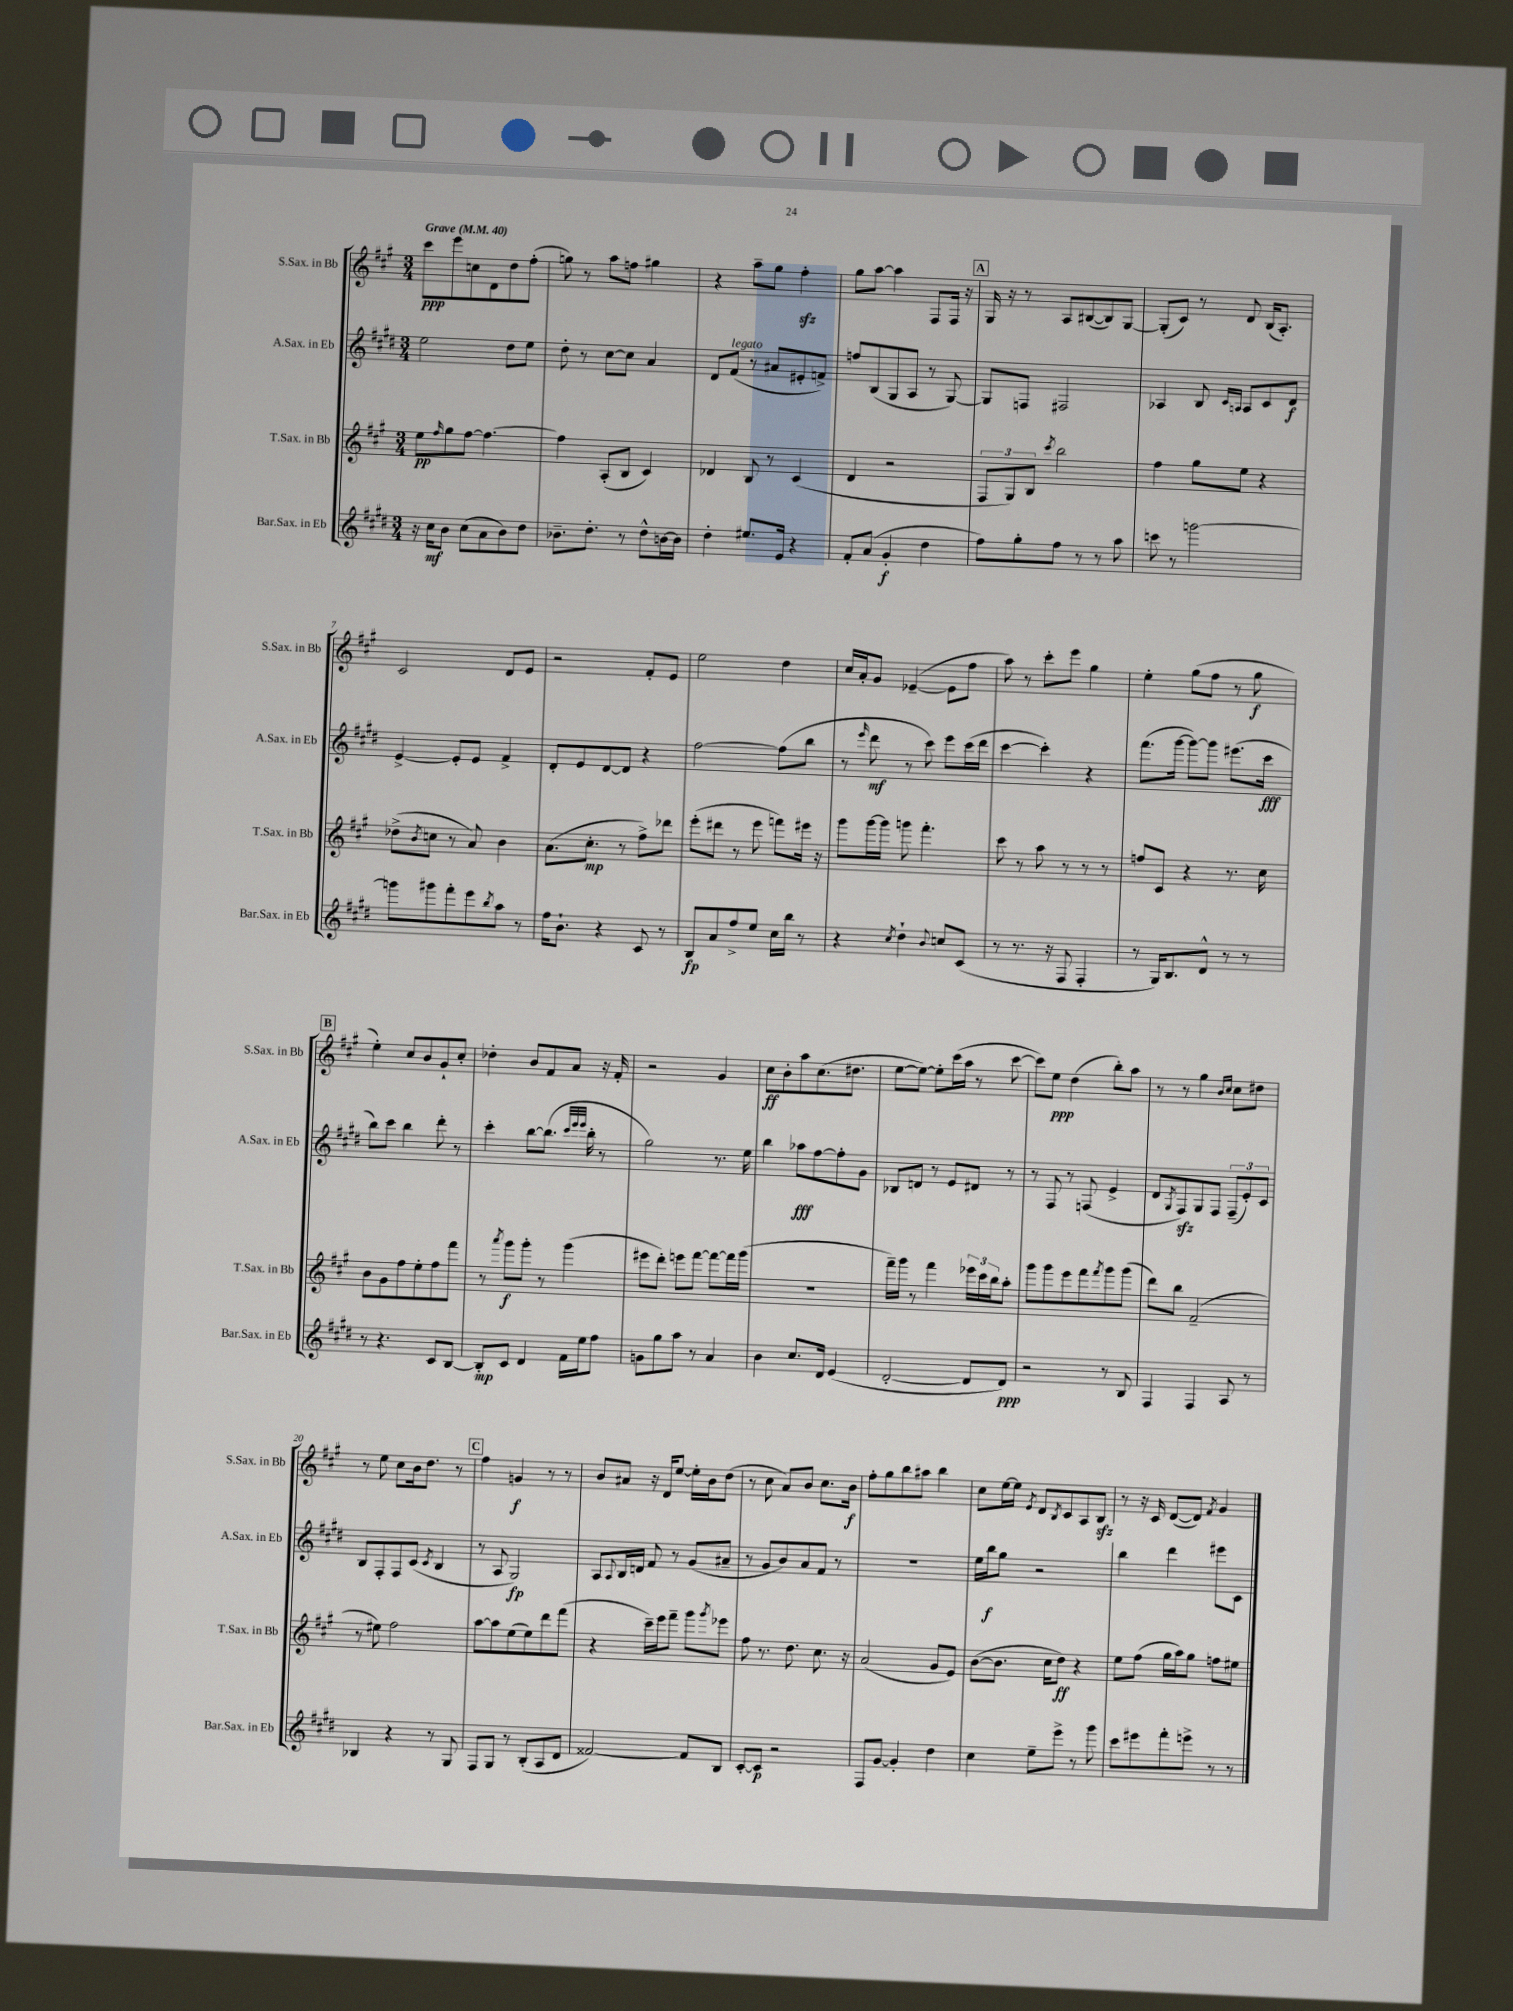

**kern	**dynam	**kern	**dynam	**kern	**dynam	**kern	**dynam
*part4	*part4	*part3	*part3	*part2	*part2	*part1	*part1
*staff4	*staff4	*staff3	*staff3	*staff2	*staff2	*staff1	*staff1
*I"Bar.Sax. in Eb	*	*I"T.Sax. in Bb	*	*I"A.Sax. in Eb	*	*I"S.Sax. in Bb	*
*I'Bar.Sax. in Eb	*	*I'T.Sax. in Bb	*	*I'A.Sax. in Eb	*	*I'S.Sax. in Bb	*
*clefG2	*	*clefG2	*	*clefG2	*	*clefG2	*
*k[f#c#g#d#]	*	*k[f#c#g#]	*	*k[f#c#g#d#]	*	*k[f#c#g#]	*
*M3/4	*	*M3/4	*	*M3/4	*	*M3/4	*
*MM40	*	*MM40	*	*MM40	*	*MM40	*
=1	=1	=1	=1	=1	=1	=1	=1
!	!	!	!	!	!	!LO:TX:a:B:t=Grave	!
16r	.	8ee\L	pp	2ee\	.	8ccc#\L	ppp
16cc#\KL	mf	.	.	.	.	.	.
.	.	16qqff#/	.	.	.	.	.
8b\J	.	8gg#\	.	.	.	8eee\	.
(8cc#\L	.	[8ff#\J	.	.	.	8ccn\	.
8a\	.	4.ff#\_	.	.	.	8d\	.
8b\)	.	.	.	8dd#\L	.	8dd\	.
8dd#\J	.	.	.	8ee\J	.	(8ff#'\J	.
=2	=2	=2	=2	=2	=2	=2	=2
8.b-X~\L	.	4ff#\]	.	8dd#'\	.	8ggn\)	.
.	.	.	.	8r	.	8r	.
8.dd#'\J	.	.	.	.	.	.	.
.	.	(8A'/L	.	[8cc#\L	.	8aa\L	.
8r	.	8B/J	.	8cc#\J]	.	8ffn\J	.
8dd#^^\L	.	4c#/)	.	4a/	.	4gg#X\	.
[16bn\L	.	.	.	.	.	.	.
16b\JJ]	.	.	.	.	.	.	.
=3	=3	=3	=3	=3	=3	=3	=3
4dd#'\	.	4d-X/	.	8d#/L	.	4r	.
!	!	!	!	!LO:TX:a:i:t=legato	!	!	!
.	.	.	.	(8f#/J	.	.	.
8.ee#X/L	.	8B/	.	8r	.	8aa~\L	.
.	.	8r	.	8a#X/L	.	8gg#\J	.
16e/Jk	.	.	.	.	.	.	.
4r	.	(4c#/	.	8e#X'/	.	4ff#zz'\	.
.	.	.	.	8fn^/J)	.	.	.
=4	=4	=4	=4	=4	=4	=4	=4
8f#'/L	.	4d/	.	8ffn/L	.	8gg#\L	.
(8a/J	.	.	.	(8B/	.	[8aa\J	.
4g#'/	f	2r	.	8G#/	.	4aa\]	.
.	.	.	.	8A/J	.	.	.
4dd#\	.	.	.	8r	.	8F#/L	.
.	.	.	.	[8G#/)	.	16F#/Jk	.
.	.	.	.	.	.	16r	.
!!LO:REH:place=s1:t=A
=5	=5	=5	=5	=5	=5	=5	=5
8ff#\L)	.	12F#/L	.	8G#/L]	.	16G#/	.
.	.	.	.	.	.	16r	.
.	.	12G#/)	.	.	.	.	.
8gg#'\	.	.	.	8Fn/J	.	8r	.
.	.	12B/J	.	.	.	.	.
.	.	8qccc#/	.	.	.	.	.
8ff#\J	.	2bb\	.	2F#X/	.	8A/L	.
8r	.	.	.	.	.	([8B#X/	.
8r	.	.	.	.	.	8B#/])	.
8aa\	.	.	.	.	.	[8G#/J	.
=6	=6	=6	=6	=6	=6	=6	=6
8cccn\	.	4ff#\	.	4A-X/	.	(8G#'/L]	.
8r	.	.	.	.	.	8c#/J)	.
[2gggn\	.	8gg#\L	.	8B/	.	8r	.
.	.	.	.	16qqc#/LL	.	.	.
.	.	.	.	16qqAn/JJ	.	.	.
.	.	8ee\J	.	8A/L	.	8d/	.
.	.	4r	.	8c#/	.	(16B/KL	.
.	.	.	.	.	.	8.A'/J)	.
.	.	.	.	8d#/J	f	.	.
!!LO:LB:g=z
=7	=7	=7	=7	=7	=7	=7	=7
8gggn\L]	.	(8dd-X^\L	.	[4e^/	.	2c#/	.
.	.	8qb/	.	.	.	.	.
8ggg#X\	.	8ccn\J	.	.	.	.	.
8fff#'\	.	8r	.	8e'/L]	.	.	.
8eee\	.	8a/)	.	8e/J	.	.	.
8qbb/	.	.	.	.	.	.	.
8aa\J	.	4b\	.	4f#^/	.	8d/L	.
8r	.	.	.	.	.	8e/J	.
=8	=8	=8	=8	=8	=8	=8	=8
16ff#\KL	.	(8.a\L	.	8d#'/L	.	2r	.
8.b`\J	.	.	.	.	.	.	.
.	.	.	.	8e/	.	.	.
.	.	8.cc#'\J	mp	.	.	.	.
4r	.	.	.	[8d#/	.	.	.
.	.	8r	.	8d#/J]	.	.	.
8c#/	.	8ff#^\L)	.	4r	.	8f#'/L	.
8r	.	8ddd-X\J	.	.	.	8e/J	.
=9	=9	=9	=9	=9	=9	=9	=9
8B/L	fp	(8eee'\L	.	[2ff#\	.	2ee\	.
8a/	.	8ddd#X\J	.	.	.	.	.
8ff#^/	.	8r	.	.	.	.	.
8ee/J	.	8eee\	.	.	.	.	.
16cc#\LL	.	8fffn\L)	.	(8ff#\L]	.	4dd\	.
16bb\JJ	.	.	.	.	.	.	.
8r	.	16eee#X\Jk	.	8bb\J	.	.	.
.	.	16r	.	.	.	.	.
=10	=10	=10	=10	=10	=10	=10	=10
4r	.	8ggg#\L	.	8r	.	16cc#/LL	.
.	.	.	.	.	.	16a'/J	.
.	.	.	.	16qqeee/	.	.	.
.	.	[16ggg#\L	.	8ddd#\	mf	8g#/J	.
.	.	16ggg#\JJ]	.	.	.	.	.
8qcc#/	.	.	.	.	.	.	.
4dd#`\	.	8gggn\	.	8r	.	([4e-X~/	.
.	.	4.fff#'\	.	8ccc#\)	.	.	.
8qqb/	.	.	.	.	.	.	.
8ccn/L	.	.	.	8eee\L	.	8e-\L]	.
(8c#/J	.	.	.	(16ccc#\L	.	8ff#\J	.
.	.	.	.	16ddd#\JJ	.	.	.
=11	=11	=11	=11	=11	=11	=11	=11
8r	.	8ccc#\	.	[4ccc#\	.	8aa\)	.
8.r	.	8r	.	.	.	8r	.
.	.	8aa\	.	4ccc#'\])	.	8ccc#'\L	.
16r	.	.	.	.	.	.	.
8F#/	.	8r	.	.	.	8eee\J	.
4F#'/	.	8r	.	4r	.	4gg#\	.
.	.	8r	.	.	.	.	.
=12	=12	=12	=12	=12	=12	=12	=12
8r	.	8ffn/L	.	(8.fff#\L	.	4ee'\	.
16G#/KL)	.	8c#/J	.	.	.	.	.
8.B/	.	.	.	[16ggg#\Jk	.	.	.
.	.	4r	.	8ggg#\L_)	.	(8gg#\L	.
8d#^^/J	.	.	.	8ggg#\J]	.	8ff#\J	.
8r	.	8.r	.	(8.eee#X\L	.	8r	.
8r	.	.	.	.	.	8gg#\	f
.	.	16cc#\	.	16ccc#\Jk	fff	.	.
!!LO:LB:g=z
!!LO:REH:place=s1:t=B
=13	=13	=13	=13	=13	=13	=13	=13
8r	.	8b\L	.	8bb\L)	.	4ee'\)	.
4.r	.	8g#\	.	8ccc#\J	.	.	.
.	.	8ff#\	.	4bb\	.	8cc#/L	.
.	.	8ee'\	.	.	.	8b/	.
8c#/L	.	8ff#\	.	8ddd#'\	.	8g#`/	.
[8B/J	.	8fff#\J	.	8r	.	8cc#'/J	.
=14	=14	=14	=14	=14	=14	=14	=14
8B'/L]	mp	8r	.	4ccc#'\	.	4dd-X'\	.
.	.	8qaaa/	.	.	.	.	.
8c#/J	.	8ggg#\L	f	.	.	.	.
4d#/	.	8ggg#'\J	.	[8bb\L	.	8b/L	.
.	.	8r	.	(8.bb\J]	.	8f#/	.
16f#\LL	.	(4ggg#\	.	.	.	8a/J	.
.	.	.	.	32qqccc#/LLL	.	.	.
.	.	.	.	32qqeee/	.	.	.
.	.	.	.	32qqeee/JJJ	.	.	.
16ee\J	.	.	.	16bb'\	.	.	.
8ff#\J	.	.	.	8r	.	16r	.
.	.	.	.	.	.	16f#'/	.
=15	=15	=15	=15	=15	=15	=15	=15
8gn\L	.	8eee#X\L	.	2gg#\)	.	2r	.
8gg#\	.	8ddd'\J)	.	.	.	.	.
8aa\J	.	8eeen\L	.	.	.	.	.
8r	.	[8fff#\J	.	.	.	.	.
4a/	.	8fff#\L_	.	8.r	.	4g#/	.
.	.	16fff#\L]	.	.	.	.	.
.	.	(16ggg#\JJ	.	16ee\	.	.	.
=16	=16	=16	=16	=16	=16	=16	=16
4b\	.	2.r	.	4bb\	.	8cc#\L	ff
.	.	.	.	.	.	8b'\	.
8.cc#/L	.	.	.	8aa-X\L	fff	8aa\	.
.	.	.	.	[8ff#\	.	(8.cc#\	.
16d#/Jk	.	.	.	.	.	.	.
(4e/	.	.	.	8ff#'\]	.	.	.
.	.	.	.	.	.	8.dd#X\J	.
.	.	.	.	8g#\J	.	.	.
=17	=17	=17	=17	=17	=17	=17	=17
[2d#'/	.	16fff#~\LL)	.	8B-X/L	.	[8ee\L	.
.	.	16ggg#\JJ	.	.	.	.	.
.	.	8r	.	8dn/J	.	8ee\J_)	.
.	.	4fff#\	.	8r	.	8ee'\L]	.
.	.	.	.	8e/L	.	(16ccc#\L	.
.	.	.	.	.	.	16aa\JJ	.
8d#/L]	.	24eee-X\LL	.	8d#X/J	.	8r	.
.	.	24ccc#\	.	.	.	.	.
.	.	24bb\J	.	.	.	.	.
8d#/J)	ppp	8aa'\J	.	8r	.	[8ccc#\	.
=18	=18	=18	=18	=18	=18	=18	=18
2r	.	8ggg#\L	.	8r	.	8ccc#\L])	.
.	.	8ggg#\	.	8F#/	.	8ee\J	ppp
.	.	8eee\	.	8r	.	(4dd\	.
.	.	8fff#\	.	(8Fn/	.	.	.
.	.	8qfff#/	.	.	.	.	.
8r	.	8ggg#\	.	4e^/	.	8bb'\L)	.
8B/	.	(8ggg#\J	.	.	.	8aa\J	.
=19	=19	=19	=19	=19	=19	=19	=19
4F#/	.	8ddd\L)	.	8d#/L	.	8r	.
.	.	.	.	8qG#/	.	.	.
.	.	8bb\J	.	8F#zz/)	.	8r	.
4F#/	.	(2f#~/	.	8G#/	.	4gg#\	.
.	.	.	.	8F#/J	.	.	.
.	.	.	.	.	.	16qqb/LL	.
.	.	.	.	.	.	16qqcc#/JJ	.
8A/	.	.	.	(12F#~/L	.	8cc#\L	.
.	.	.	.	12e'/)	.	.	.
8r	.	.	.	.	.	8dd#X\J	.
.	.	.	.	12c#/J	.	.	.
!!LO:LB:g=z
=20	=20	=20	=20	=20	=20	=20	=20
4B-X/	.	8r	.	8B/L	.	8r	.
.	.	8ee#X\)	.	8F#'/	.	8ee\	.
4r	.	2ff#\	.	8F#/	.	8cc#\L	.
.	.	.	.	(8c#/J	.	16b\k	.
.	.	.	.	.	.	8.dd\J	.
.	.	.	.	8qc#/	.	.	.
8r	.	.	.	4B/	.	.	.
8G#/	.	.	.	.	.	8r	.
!!LO:REH:place=s1:t=C
=21	=21	=21	=21	=21	=21	=21	=21
8F#/L	.	[8aa\L	.	8r	.	4ff#\	.
8G#/J	.	8aa\]	.	8A/	.	.	.
8r	.	(8ee\	.	2G#/)	fp	4gn/	f
(8B'/L	.	8ee\)	.	.	.	.	.
8A/	.	8ddd\	.	.	.	8r	.
8d#/J	.	(8fff#\J	.	.	.	8r	.
=22	=22	=22	=22	=22	=22	=22	=22
[2f##X/)	.	4r	.	8A/L	.	8b/L	.
.	.	.	.	8qqA/	.	.	.
.	.	.	.	16B/L	.	8a#X/J	.
.	.	.	.	16dn/JJ	.	.	.
.	.	16ccc#~\LL)	.	8f#/	.	16r	.
.	.	16eee\J	.	.	.	16d/KL	.
.	.	8fff#~\J	.	8r	.	[8ee/J	.
8f##/L]	.	8ggg#\L	.	(8g#/L	.	16ee'\LL]	.
.	.	.	.	.	.	16b\J	.
.	.	8qggg#/	.	.	.	.	.
8B/J	.	8eee-X\J	.	8a#X~/J	.	(8dd\J	.
=23	=23	=23	=23	=23	=23	=23	=23
[8c#'/L	.	8ff#\	.	8r	.	8r	.
8c#/J]	p	8.r	.	8g#/L	.	8cc#\	.
2r	.	.	.	8b/)	.	8a/L)	.
.	.	8.dd\	.	.	.	.	.
.	.	.	.	8a/	.	8b/J	.
.	.	8.cc#\	.	8f#/J	.	8.cc#\L	.
.	.	.	.	8r	.	.	.
.	.	16r	.	.	.	16b\Jk	f
=24	=24	=24	=24	=24	=24	=24	=24
8F#/L	.	(2a/	.	2.r	.	8ff#'\L	.
[8g#/J	.	.	.	.	.	8gg#\	.
4g#'/]	.	.	.	.	.	8bb\	.
.	.	.	.	.	.	8aa#X\J	.
4dd#\	.	8g#/L	.	.	.	4bb\	.
.	.	8e/J)	.	.	.	.	.
=25	=25	=25	=25	=25	=25	=25	=25
4cc#\	.	([8b\L	.	16ee\LL	.	8cc#\L	.
.	.	.	.	16bb\J	f	.	.
.	.	8.b\J]	.	8gg#\J	.	[16ee\L	.
.	.	.	.	.	.	16ee\JJ]	.
.	.	.	.	.	.	8qe/	.
8ee~\L	.	.	.	2r	.	8d/L	.
.	.	16cc#\KL	.	.	.	.	.
.	.	.	.	.	.	8qB/	.
8eee^\J	.	8dd\J)	ff	.	.	8c#/	.
8r	.	4r	.	.	.	8A/	.
8ggg#\	.	.	.	.	.	8Bzz/J	.
=26	=26	=26	=26	=26	=26	=26	=26
8ccc#\L	.	8ee\L	.	4bb\	.	8r	.
8eee#X\	.	(8ff#\J	.	.	.	16r	.
.	.	.	.	.	.	16c#/	.
8fff#'\	.	16gg#\LL	.	4ddd#\	.	([8d/L	.
.	.	16aa\J)	.	.	.	.	.
8eeen^\J	.	8gg#\J	.	.	.	8d/J])	.
.	.	.	.	.	.	8qf#/	.
8r	.	8ffn\L	.	8eee#X\L	.	4g#/	.
8r	.	8ee#X\J	.	8c#\J	.	.	.
==	==	==	==	==	==	==	==
*-	*-	*-	*-	*-	*-	*-	*-
